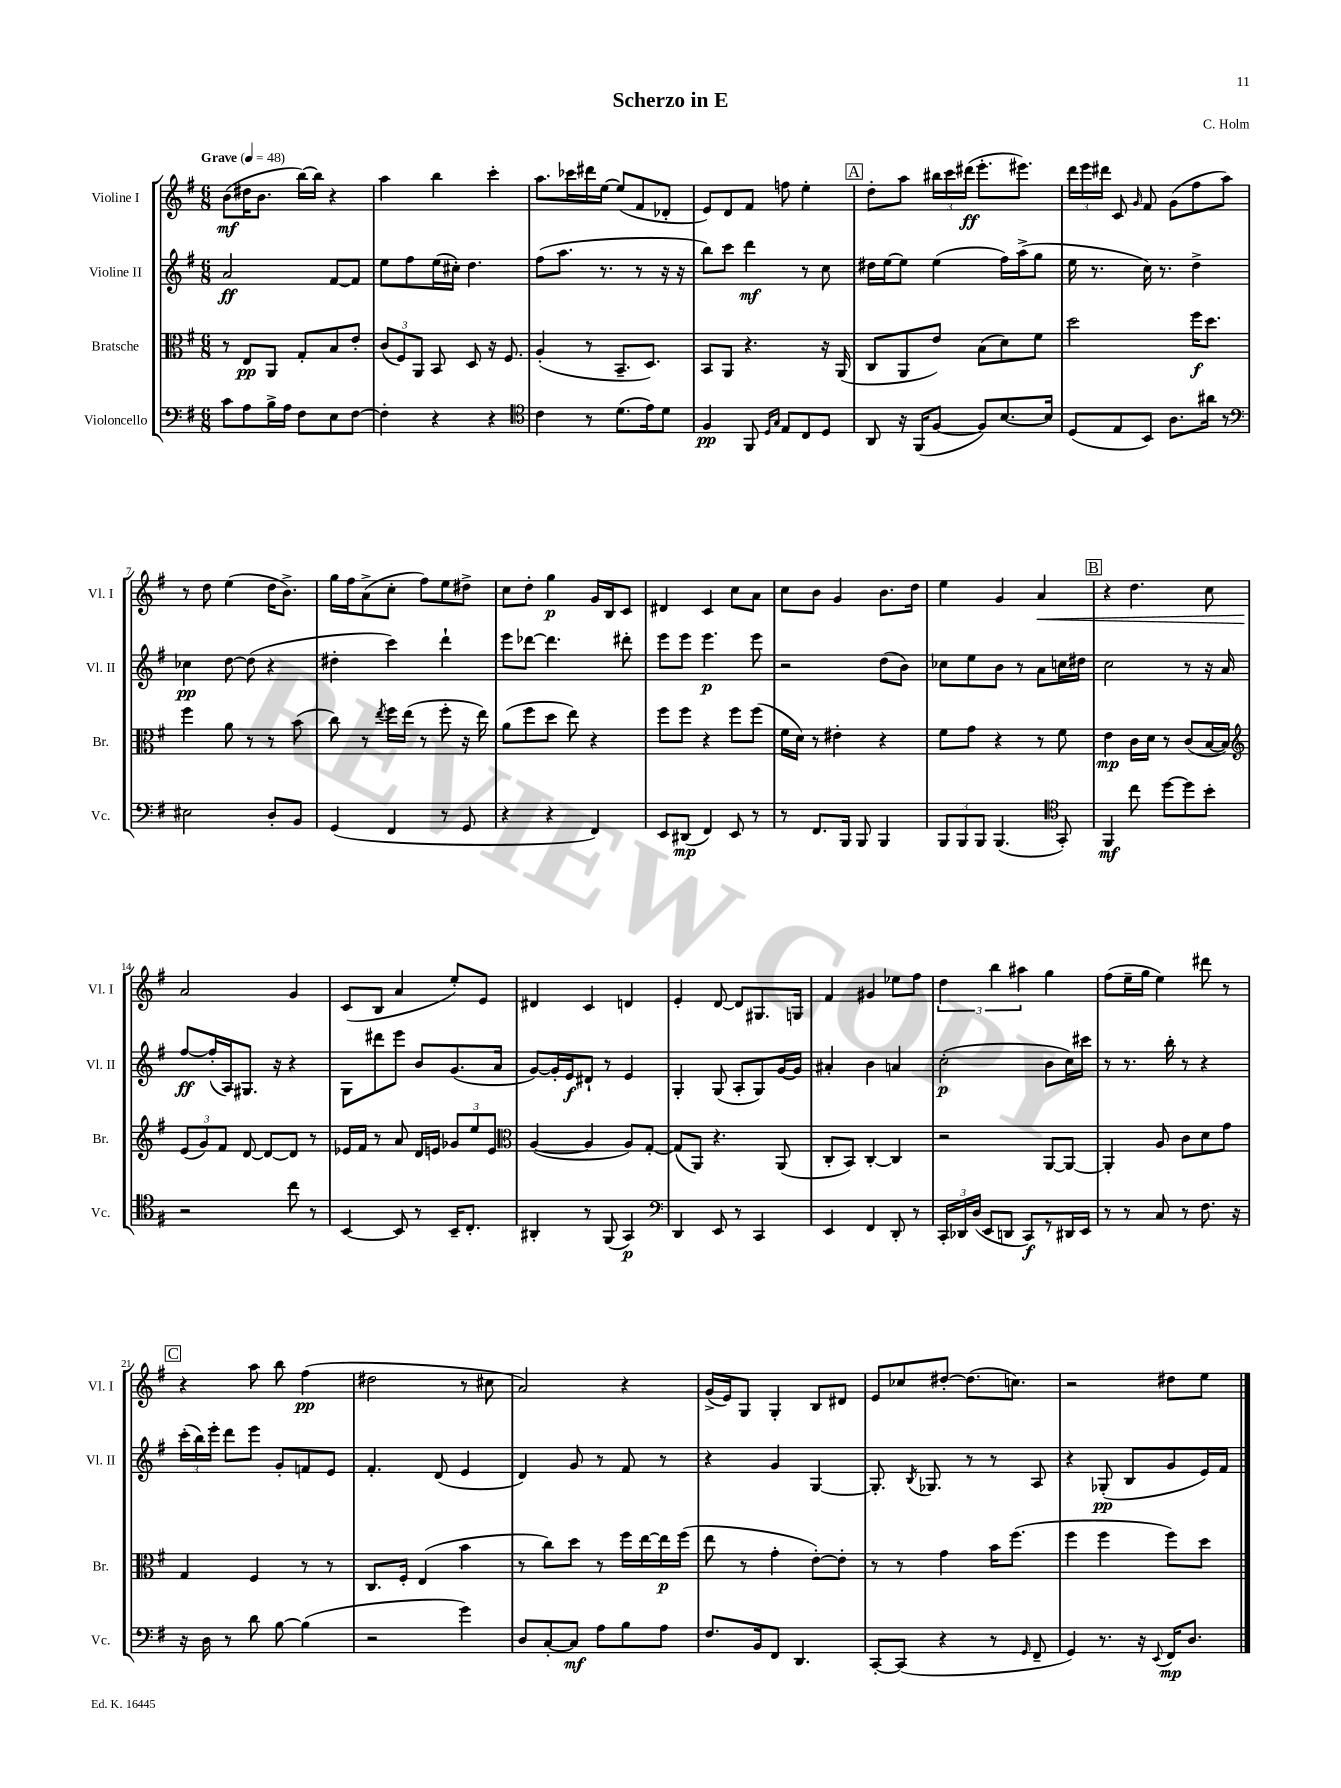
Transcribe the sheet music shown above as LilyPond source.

\header { title = "Scherzo in E" composer = "C. Holm" }
<<
\new StaffGroup <<
\new Staff = "s0" \with { instrumentName = "Violine I" shortInstrumentName = "Vl. I" } {
    \clef treble \key g \major \numericTimeSignature \time 6/8 \tempo "Grave" 4 = 48
    \autoBeamOff b'8[\mf( dis''16 b'8.] b''16[~) b''16] r4 |
    a''4 b''4 c'''4-. |
    a''8.[ ces'''16 dis'''16 e''16]~ e''8[( fis'8 des'8]-. |
    e'8[) d'8 fis'8] f''8 e''4-. |
    \mark \markup { \box "A" } d''8[-. a''8] \tuplet 3/2 { bis''16[ c'''16 dis'''16]\ff( } e'''8.[-. eis'''8.]) |
    \tuplet 3/2 { d'''16[ e'''16 dis'''16] } c'8 \grace { g'16 } fis'8 g'8[( fis''8 a''8]) |
    r8 d''8 e''4( d''16[ b'8.]->) |
    g''16[ fis''16 a'8->( c''8]-. fis''8[) e''8 dis''8]-> |
    c''8[ d''8]-. g''4\p g'16[ b16 c'8] |
    dis'4 c'4 c''8[ a'8] |
    c''8[ b'8] g'4 b'8.[ d''16] |
    e''4 g'4 a'4\< |
    \mark \markup { \box "B" } r4 d''4. c''8 |
    a'2\! g'4 |
    c'8[( b8] a'4 e''8[-.) e'8] |
    dis'4 c'4 d'4 |
    e'4-. d'8~ d'8[ gis8. g16] |
    fis'4 gis'4 ees''8[ fis''8] |
    \tuplet 3/2 { d''4 b''4 ais''4 } g''4 |
    fis''8[( e''16-- g''16] e''4) dis'''8 r8 |
    \mark \markup { \box "C" } r4 a''8 b''8 fis''4\pp( |
    dis''2 r8 cis''8 |
    a'2) r4 |
    g'16[->( e'16) g8] g4-. b8[ dis'8] |
    e'8[ ces''8 dis''8]~-. dis''8.[( c''8.]) |
    r2 dis''8[ e''8] \bar "|." |
}
\new Staff = "s1" \with { instrumentName = "Violine II" shortInstrumentName = "Vl. II" } {
    \clef treble \key g \major \numericTimeSignature \time 6/8
    \autoBeamOff a'2\ff fis'8[~ fis'8] |
    e''8[ fis''8 e''16( cis''16]-.) d''4. |
    fis''8[( a''8.] r8. r8 r16 r16 |
    b''8[) c'''8] d'''4\mf r8 c''8 |
    \mark \markup { \box "A" } dis''16[ e''16~ e''8] e''4( fis''16[) a''16->( g''8] |
    e''16 r8. c''16) r8. d''4-> |
    ces''4\pp d''8~ d''8( r4 |
    dis''4-. c'''4) d'''4-! |
    e'''8[ des'''8]~ des'''4. dis'''8-. |
    e'''8[ e'''8] e'''4.\p e'''8 |
    r2 d''8[( b'8]) |
    ces''8[ e''8 b'8] r8 a'8[ c''16 dis''16] |
    \mark \markup { \box "B" } c''2 r8 r16 a'16 |
    fis''8[~\ff fis''16-.( a16) gis8.] r16 r4 |
    g8[ dis'''8 e'''8] b'8[ g'8.( a'16] |
    g'8[~) g'16-. e'16\f dis'8]-! r8 e'4 |
    g4-. g8( a8[-. g8) g'16~ g'16] |
    ais'4-. b'4 a'4 |
    c''2-.\p( b'8[ c''16) cis'''16] |
    r8 r8. b''16-. r8 r4 |
    \mark \markup { \box "C" } \tuplet 3/2 { c'''16[-.( b''16) e'''16]-. } d'''8[ e'''8] g'8[-. f'8 e'8] |
    fis'4.-. d'8( e'4 |
    d'4) g'8 r8 fis'8 r8 |
    r4 g'4 g4~ |
    g8.-. \acciaccatura { b8 } ges8. r8 r8 a8 |
    r4 ges8-.\pp( b8[ g'8 e'16) fis'16] \bar "|." |
}
\new Staff = "s2" \with { instrumentName = "Bratsche" shortInstrumentName = "Br." } {
    \clef alto \key g \major \numericTimeSignature \time 6/8
    \autoBeamOff r8 e8[\pp a,8] g8[-. b8 e'8]-. |
    \tuplet 3/2 { c'8[( fis8) a,8] } b,8 d8 r16 fis8. |
    a4-.( r8 b,8.[-- d8.]) |
    b,8[ a,8] r4. r16 a,16( |
    \mark \markup { \box "A" } c8[ a,8 e'8]) b8[( d'8) fis'8] |
    d''2 fis''16[\f d''8.] |
    fis''4 a'8 r8 r8 b'8( |
    c''8) r8 \acciaccatura { e''8 } fis''16[ e''16]( r8 fis''8-. r16 e''16) |
    a'8[( fis''8 d''8] e''8) r4 |
    fis''8[ fis''8] r4 fis''8[ fis''8]( |
    fis'16[ d'16]) r8 eis'4-. r4 |
    fis'8[ g'8] r4 r8 fis'8 |
    \mark \markup { \box "B" } e'4\mp c'16[ d'16] r8 c'8[( b16~ b16]) |
    \clef treble \tuplet 3/2 { e'8[( g'8) fis'8] } d'8~ d'8[~ d'8] r8 |
    ees'16[ fis'16] r8 a'8 d'16[ e'16] \tuplet 3/2 { ges'8[ e''8 e'8] } |
    \clef alto a4~( a4 a8[) g8]~-. |
    g8[( a,8]) r4. a,8( |
    c8[-. b,8]) c4~-. c4 |
    r2 a,8[~ a,8]~ |
    a,4-. a8 c'8[ d'8 g'8] |
    \mark \markup { \box "C" } g4 fis4 r8 r8 |
    c8.[ fis16]-. e4( b'4 |
    r8 c''8[) d''8] r8 fis''16[ e''16~ e''16\p fis''16]( |
    e''8 r8 g'4-. e'8[~-.) e'8]-. |
    r8 r8 g'4 b'16[ fis''8.]( |
    fis''4 fis''4 fis''8[) d''8] \bar "|." |
}
\new Staff = "s3" \with { instrumentName = "Violoncello" shortInstrumentName = "Vc." } {
    \clef bass \key g \major \numericTimeSignature \time 6/8
    \autoBeamOff c'8[ a8 b16-> a16] fis8[ e8 fis8]~ |
    fis4-. r4 r4 |
    \clef tenor c'4 r8 d'8.[( e'16) d'8] |
    fis4\pp fis,8 \grace { d16[ g16] } e8[ c8 d8] |
    \mark \markup { \box "A" } a,8 r16 fis,16[( fis8]~ fis8[) b8.~ b16] |
    d8[( e8 b,8]) a8.[ ais'16] r8 |
    \clef bass eis2 d8[-. b,8] |
    g,4( fis,4 r8 g,8 |
    r4 r4 fis,4) |
    e,8[ dis,8]\mp( fis,4) e,8 r8 |
    r8 fis,8.[ b,,16] b,,8 b,,4 |
    \tuplet 3/2 { b,,8[ b,,8 b,,8] } b,,4.( \clef tenor g,8-.) |
    \mark \markup { \box "B" } fis,4\mf c''8 d''8[~ d''8 b'8]-. |
    r2 c''8 r8 |
    b,4~ b,8 r8 b,16[-- c8.]-. |
    ais,4-. r8 fis,8( g,4\p) |
    \clef bass d,4 e,8 r8 c,4 |
    e,4 fis,4 d,8-. r8 |
    \tuplet 3/2 { c,16[-. des,16 d16]( } e,8[ d,8] c,8[\f) r8 dis,16 e,16] |
    r8 r8 c8 r8 fis8. r16 |
    \mark \markup { \box "C" } r16 d16 r8 d'8 b8~ b4( |
    r2 g'4) |
    d8[ c8~-. c8]\mf a8[ b8 a8] |
    fis8.[ b,16 fis,8] d,4. |
    c,8[~-. c,8]( r4 r8 \grace { g,16 } fis,8-- |
    g,4) r8. r16 \appoggiatura { e,8 } fis,16[\mp d8.] \bar "|." |
}
>>
>>
